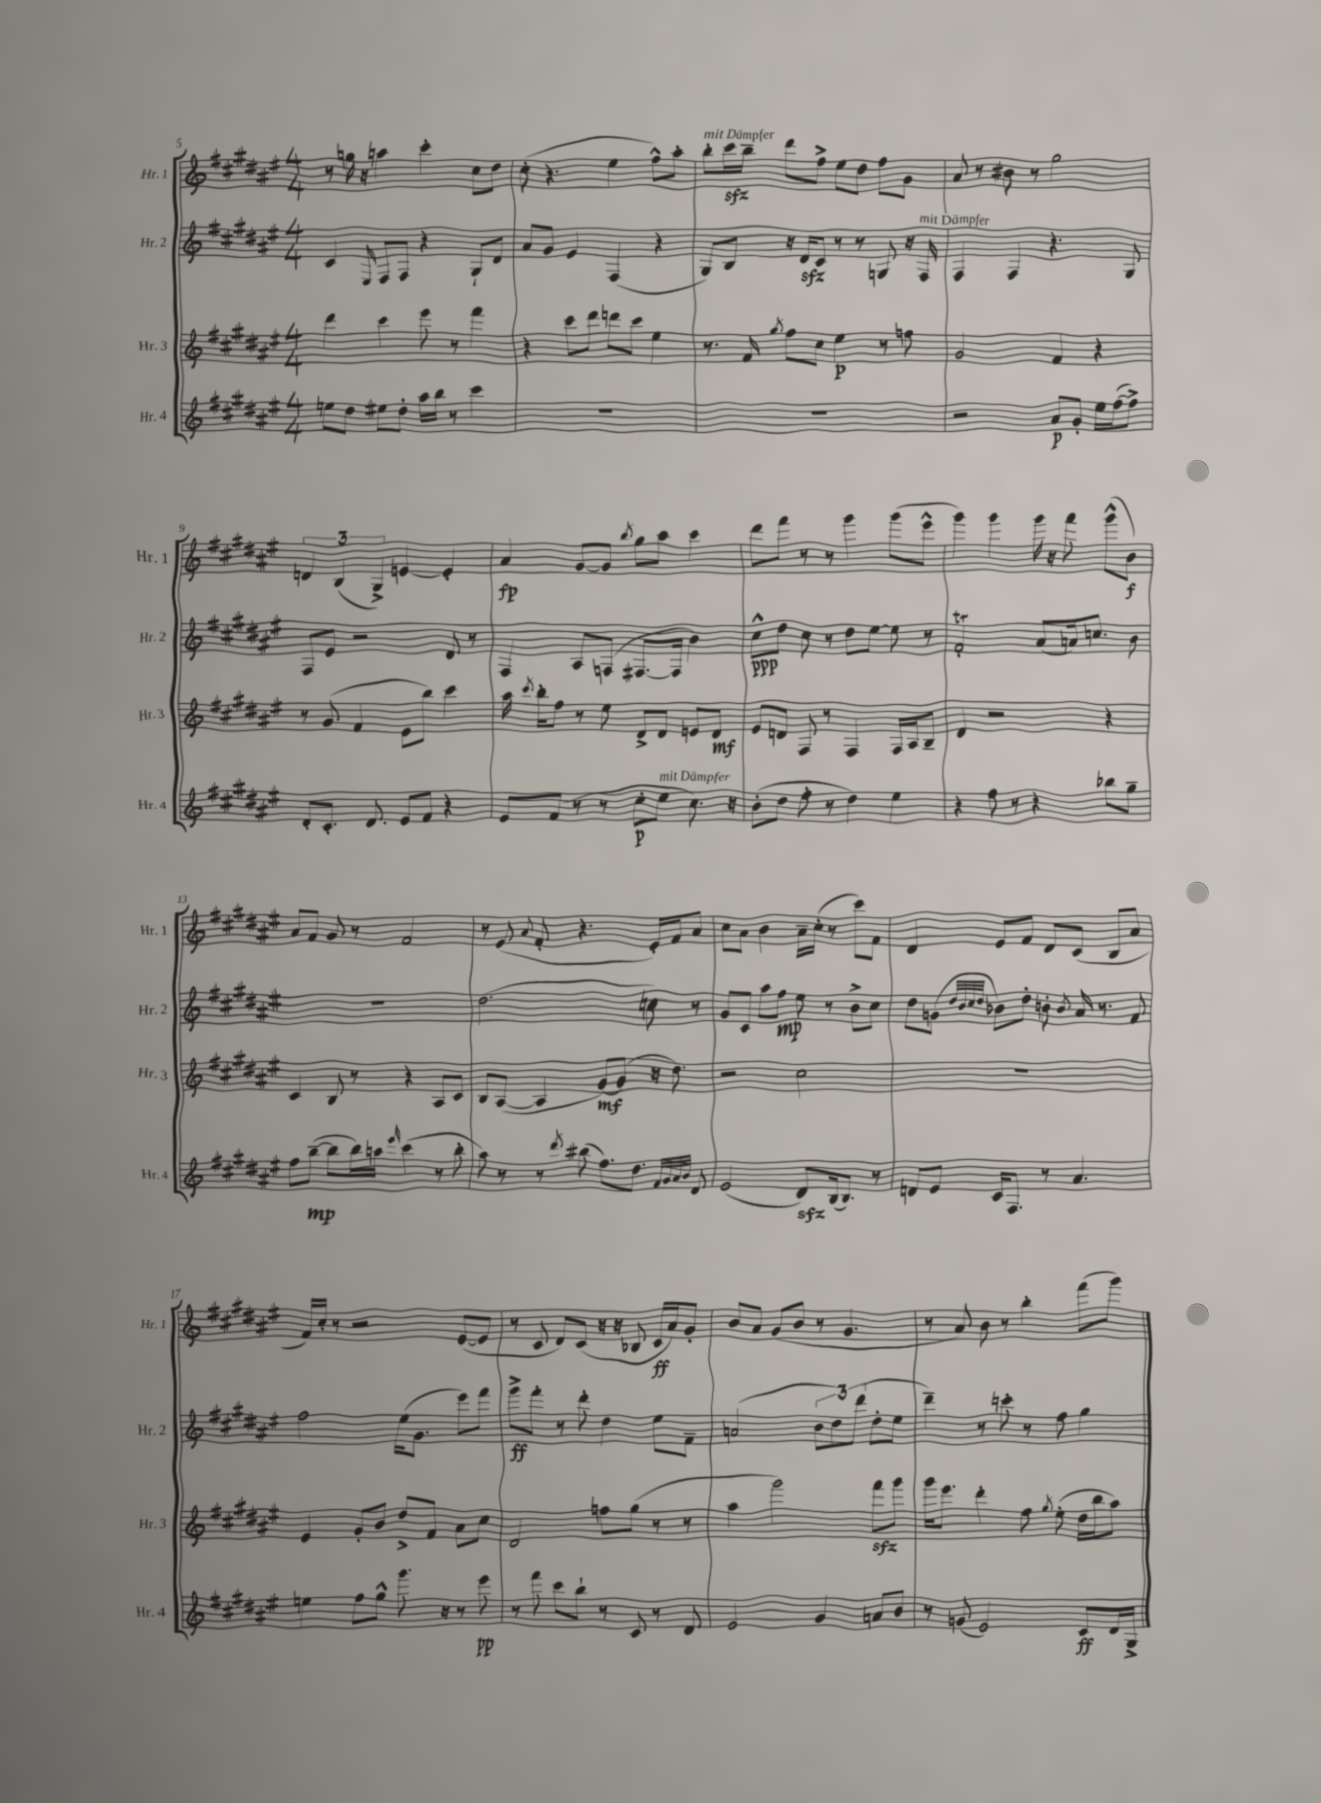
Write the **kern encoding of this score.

**kern	**kern	**kern	**kern
*staff4	*staff3	*staff2	*staff1
*clefG2	*clefG2	*clefG2	*clefG2
*k[f#c#g#d#a#e#]	*k[f#c#g#d#a#e#]	*k[f#c#g#d#a#e#]	*k[f#c#g#d#a#e#]
*M4/4	*M4/4	*M4/4	*M4/4
8ee\L	4ddd#\	4c#/	8r
8dd#\J	.	.	16gg\
.	.	.	16r
.	.	16qqE#/	.
8ee#\L	4ccc#\	8F#/L	4aa\
8dd#'\J	.	8F#/J	.
16aa#\LL	8eee#\	4r	4ccc#'\
16bb\JJ	.	.	.
8r	8r	.	.
4ccc#\	4fff#\	8G#`/L	8cc#\L
.	.	8d#/J	8dd#\J
=	=	=	=
1r	4r	8a#/L	(8cc#'\
.	.	8g#/J	4.r
.	8ccc#\L	4e#/	.
.	8ddd#\J	.	.
.	8ddd\L	(4F#/	4ee#\
.	8ccc#\J	.	.
.	4ee#\	4r	8ff#^^\L)
.	.	.	8aa#'\J
=	=	=	=
1r	8.r	8G#/L)	8bb'\L
.	.	8B/J	16ccc#\L
.	16f#/	.	16bb~\JJ
.	8qgg#/	.	.
.	8ff#\L	16r	8ddd#\L
.	.	16d#/LK	.
.	8cc#\J	8c#/J	8ff#^\J
.	4ee#\	8r	8ee#\L
.	.	8r	8dd#\J
.	8r	8G/	8ff#\L
.	8ff\	16r	8g#\J
.	.	16F#/	.
=	=	=	=
2r	2g#/	4F#/	8a#/
.	.	.	8r
.	.	4F#/	8b#\
.	.	.	8r
8a#/L	4f#/	4.r	2gg#\
8g#'/J	.	.	.
16ee#\LL	4r	.	.
([16ff#\J	.	.	.
8ff#^\]J)	.	8G#/	.
=	=	=	=
8d#'/L	8r	8F#/L	6d/
8.c#'/J	(8g#/	8e#/J	.
.	.	.	(6B/
.	4f#/	2r	.
8.d#/	.	.	.
.	.	.	6G#^/)
8e#/L	8e#\L	.	[4e/
8f#/J	8bb\J)	.	.
4r	4ccc#\	8d#/	4e'/]
.	.	8r	.
=	=	=	=
8e#/L	16aa#\	4F#/	4a#/
.	8qccc#/	.	.
.	16bb'\LK	.	.
(8f#/J	8ff#\J	.	.
8r	8r	8A#/L	[8g#/L
8r	8ee#\	(8F/J	8g#/]J
.	.	.	8qbb/
8cc#'\L	8d#^/L	[8.F#/L	8gg#\L
8ee#\J	8d#/J	.	8aa#\J
.	.	16F#/]Jk	.
8.cc#\)	8e/L	4b\)	4ccc#\
.	8d#/J	.	.
16r	.	.	.
=	=	=	=
(8b'\L	8e#/L	8cc#^^\L	8ddd#\L
8dd#\J	8d/J	8dd#\J	8fff#\J
8ff#'\	8F#/	8cc#\	8r
8r	8r	8r	8r
4dd#\)	4F#/	8dd#\L	4ggg#\
.	.	[8ee#\J	.
4ee#\	16F#/LL	8ee#\]	(8ggg#\L
.	16A#/J	.	.
.	8B~/J	8r	8eee#^^\J
=	=	=	=
4r	4d#/	2f#'/	4ggg#\)
8ff#\	2r	.	4ggg#\
8r	.	.	.
4r	.	(8a#/L	16ggg#\
.	.	.	16r
.	.	16a/k)	8fff#\
.	.	8.cc/J	.
8bb-\L	4r	.	(8ggg#^^\L
8gg#~\J	.	8b\	8b\J)
=	=	=	=
8ff#\L	4c#/	1r	8a#/L
([8bb~\J	.	.	8f#/J
8bb\]L	8B/	.	8g#/
16bb\L)	8r	.	8r
16aa\JJ	.	.	.
16qqeee#/	.	.	.
(4ccc#\	4r	.	2f#/
8r	8A#/L	.	.
8bb'\	8c#/J	.	.
=	=	=	=
8aa#\)	8B/L	(2.dd#\	8r
8r	([8A#/J	.	(8e#/
.	.	.	8qqa#/
8r	4A#/]	.	8f#'/
8qddd#/	.	.	.
(8bb#\	.	.	4.r
8.ff#\L)	[8g#/L)	.	.
.	(8g#/]J	.	.
8.dd#\J	.	.	.
.	16r	8cc\)	16e#'/LL)
.	8.dd#\)	.	16f#/J
32qqf#/LLL	.	.	.
32qqg#/	.	.	.
32qqa#/	.	.	.
32qqb/JJJ	.	.	.
8d#/	.	8r	8a#/J
=	=	=	=
(2e#/	2r	8g#/L	8cc#\L
.	.	8c#/J	8a#\J
.	.	8aa#\L	4b\
.	.	8ff#\J	.
8d#/L)	2cc#\	8ee#\	16a#~\LL
.	.	.	(16cc#'\JJ
(16B/k	.	8r	8r
8.B/J)	.	.	.
.	.	8b^\L	8ccc#\L)
8r	.	8cc#\J	8f#\J
=	=	=	=
8d/L	1r	8dd#\L	4d#/
8e#/J	.	(8g\J	.
.	.	32qqdd#/LLL	.
.	.	32qqb/	.
.	.	32qqcc#/	.
.	.	32qqdd#/JJJ	.
16c#/LK	.	8b-\L)	8e#/L
8.F#/J	.	.	.
.	.	8dd#'\J	8f#/J
8r	.	8b'\	8d#/L
.	.	8qb/	.
4.a#/	.	16a#/	(8c#/J
.	.	8.r	.
.	.	.	8B/L
.	.	8f#/	8a#/J
=	=	=	=
4ee\	4e#/	2ff#\	16f#/LL)
.	.	.	16cc#'/JJ
.	.	.	8r
8ff#\L	8g#'/L	.	2r
8gg#^^\J	8b/J	.	.
8.ggg#\	8dd#^/L	(16ee#\LK	.
.	.	8.g#\J	.
.	8f#/J	.	.
16r	.	.	.
8r	8a#\L	8eee#\L)	([8e#/L
8eee#\	8cc#\J	8fff#\J	8e#/]J
=	=	=	=
8r	2d#/	8ggg#^\L	8r
8fff#\	.	8fff#'\J	8c#/
8ccc#\L	.	8r	8d#/L)
8bb`\J	.	8ddd#'\	(8c#/J
8r	8ff\L	4dd#\	16r
.	.	.	16r
8c#/	(8gg#\J	.	8B-/
8r	8r	8ee#\L	16c#/LL
.	.	.	16a#/J)
8d#/	8r	8f#~\J	8g#'/J
=	=	=	=
2e#/	4aa#\	(2a/	8b/L
.	.	.	8a#/J
.	2ggg#\)	.	(8g#/L
.	.	.	8b/J
4g#/	.	12b\L	8r
.	.	12dd#\)	.
.	.	.	4.g#/
.	.	(12ddd#\J	.
8a/L	8fff#\L	8dd#'\L	.
8b/J	8ggg#\J	8ee#\J	.
=	=	=	=
8r	16ggg#\LK	4ddd#~\)	8r
.	8.eee#\J	.	.
(8g/	.	.	8a#/)
2e#/)	4ddd#'\	8r	8b\
.	.	8ccc'\	8r
.	8ff#\	8r	4bb'\
.	8qgg#/	.	.
.	(8ee#'\	8ff#\	.
8c#/L	16dd#\LL	4gg#\	(8fff#\L
.	16bb\J	.	.
16d#/L	8aa#\J)	.	8ggg#\J)
16G#^/JJ	.	.	.
==	==	==	==
*-	*-	*-	*-
